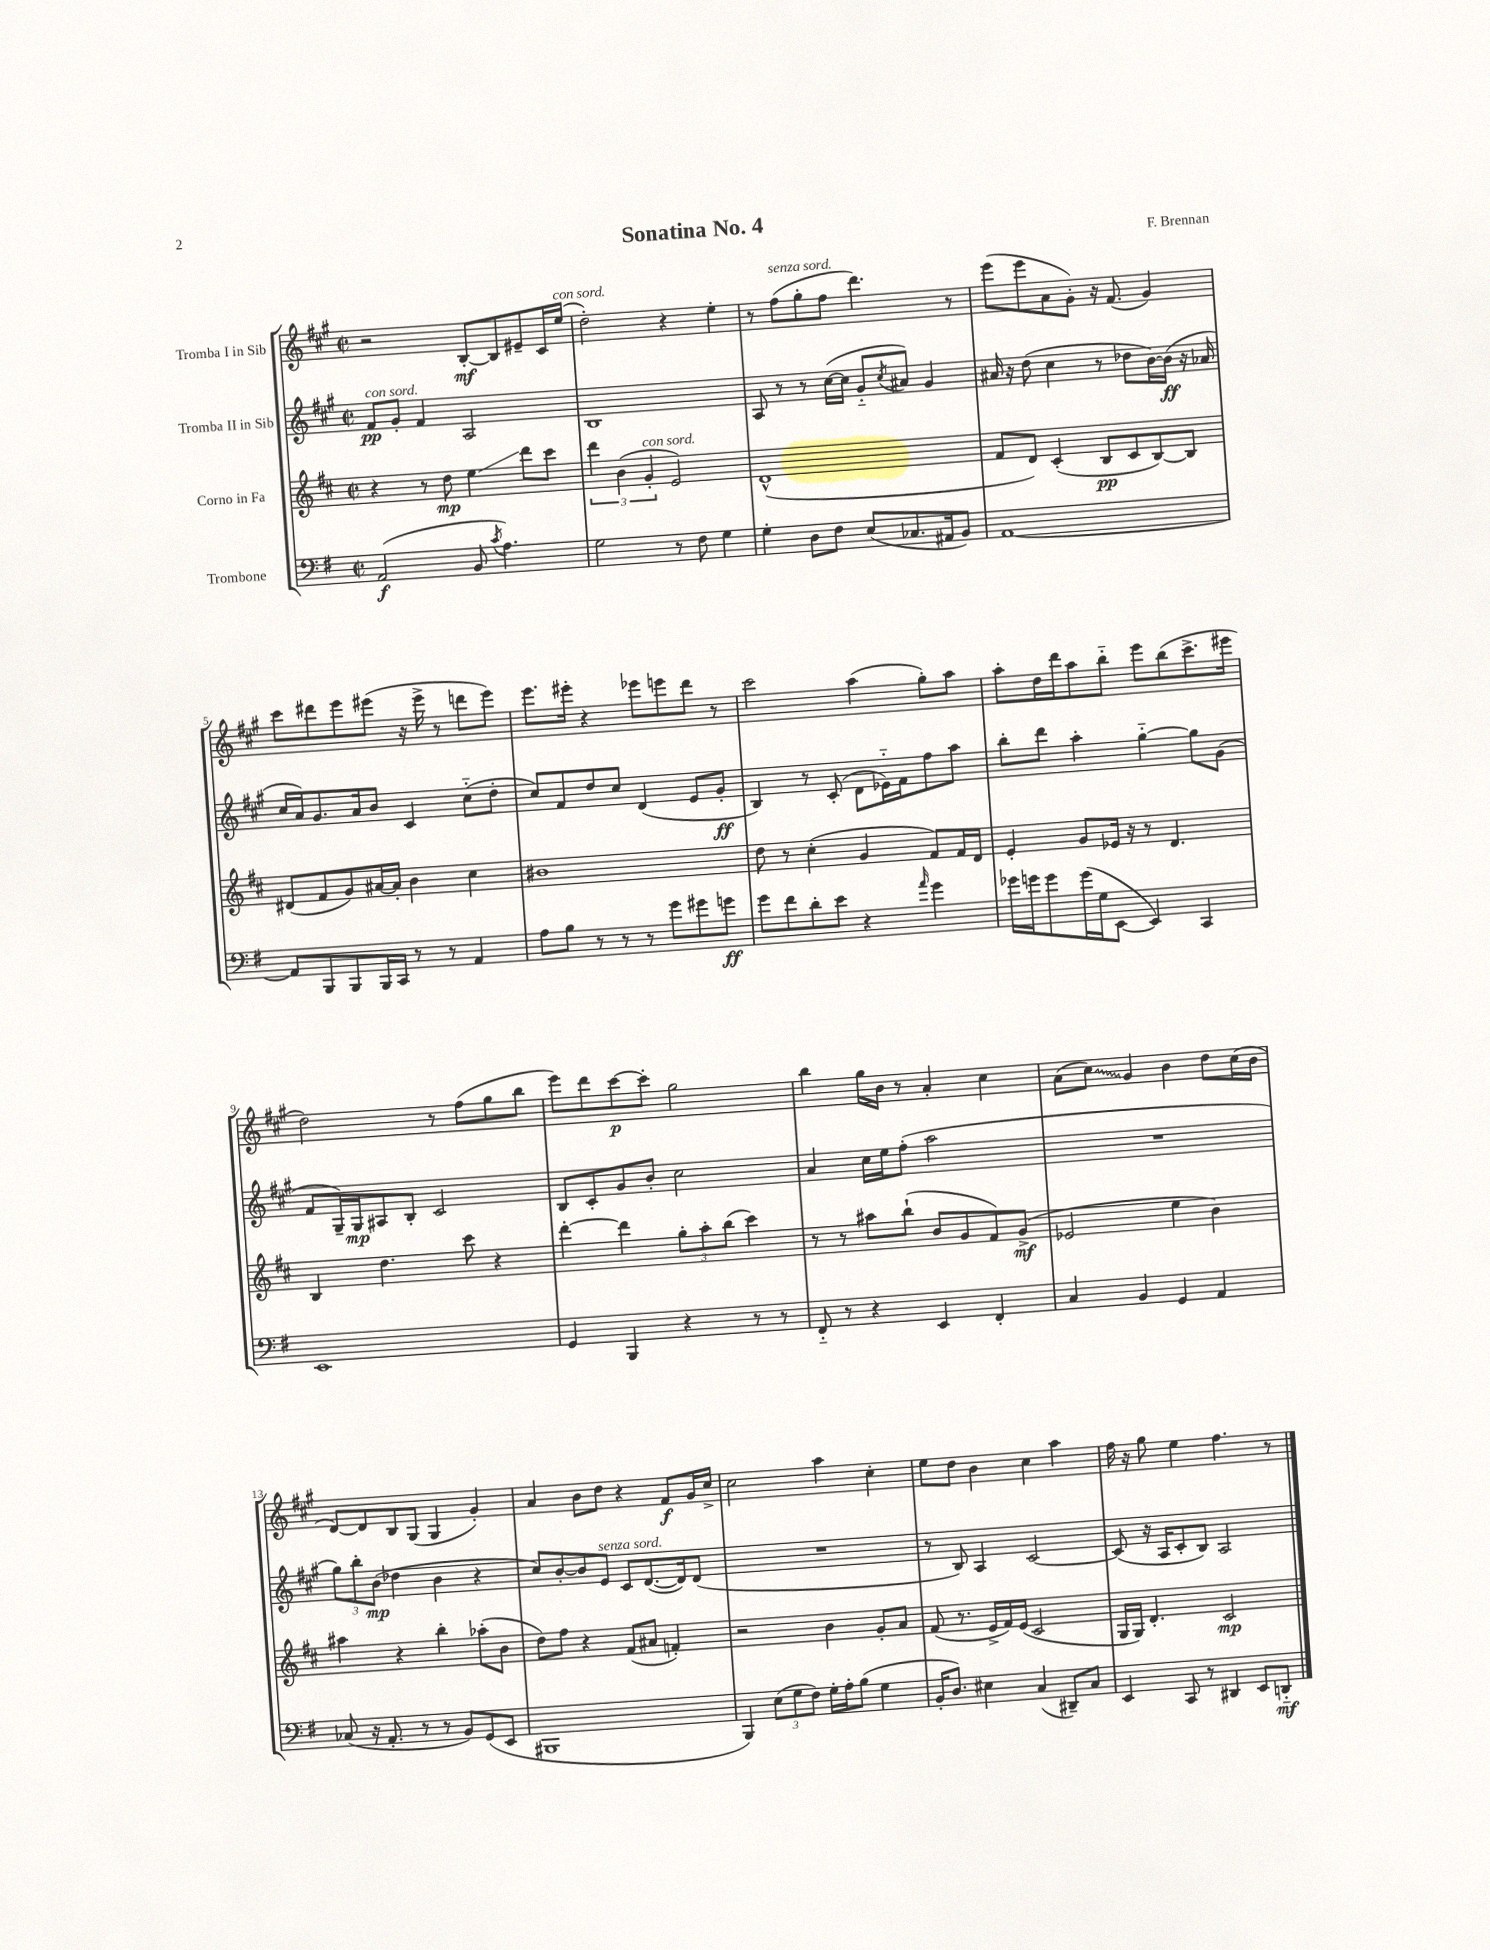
\header { title = "Sonatina No. 4" composer = "F. Brennan" }
<<
\new StaffGroup <<
\new Staff = "s0" \with { instrumentName = "Tromba I in Sib" } {
    \clef treble \key a \major \defaultTimeSignature \time 2/2
    r2 b8~-.\mf b8 eis'8-- cis'16 e''16^\markup { \italic "con sord." }( |
    d''2-.) r4 e''4-. |
    r8 fis''8^\markup { \italic "senza sord." }( gis''8-. fis''8 d'''4.) r8 |
    e'''8( e'''8 a'8 gis'8-.) r16 fis'8.( gis'4) |
    cis'''8 dis'''8 e'''8 eis'''8( r16 eis'''16-> r8 d'''8 eis'''8) |
    e'''8. eis'''16-. r4 ees'''8 e'''8 d'''8 r8 |
    cis'''2 a''4( gis''8-.) a''8 |
    a''8-. d''16 d'''16 a''8 b''8-_ e'''8 b''8( cis'''8.-> eis'''16 |
    d''2) r8 fis''8( gis''8 b''8 |
    e'''8) d'''8 cis'''8~\p cis'''8-. gis''2 |
    b''4 gis''16 b'16 r8 a'4-. cis''4 |
    a'8( \once \override Glissando.style = #'zigzag cis''8\glissando) gis'4 b'4 d''8 cis''16( b'16 |
    d'8~) d'8 b8 gis8( gis4 gis'4-.) |
    a'4 b'8 d''8 r4 fis'8\f gis'16 cis''16-> |
    cis''2 a''4 cis''4-. |
    e''8 d''8 b'4 cis''4 a''4 |
    fis''16 r16 gis''8 e''4 fis''4. r8 \bar "|." |
}
\new Staff = "s1" \with { instrumentName = "Tromba II in Sib" } {
    \clef treble \key a \major \defaultTimeSignature \time 2/2
    fis'8\pp^\markup { \italic "con sord." } gis'8-. fis'4 a2 |
    b1 |
    a8 r8 r8 cis''16~( cis''16 gis'8-_ \acciaccatura { cis''8 } ais'8) gis'4 |
    ais'16 r16 d''8( cis''4 r8 des''8 b'16~) b'16\ff( r16 aes'16 |
    cis''16 a'16) gis'8. a'16 b'8 cis'4 cis''8-_( d''8-. |
    cis''8) fis'8 d''8 cis''8 d'4( e'8 gis'8-.\ff |
    b4) r8 cis'8-.( d'8 ees'16-_) fis'16 fis''8 a''8 |
    b''8-. d'''8 a''4-. gis''4~-_ gis''8 gis'8( |
    fis'8 gis16--) gis16\mp ais8 b8-. cis'2 |
    b8 cis'8-. gis'8 b'8-. cis''2 |
    a'4 cis''16 e''16 fis''8-.( a''2 |
    R1 |
    \tuplet 3/2 { gis''8) b''8-. b'8\mp( } des''4 b'4 r4 |
    cis''8) b'8~-. b'8 e'8^\markup { \italic "senza sord." } cis'8 d'8.~( d'16) d'8( |
    R1 |
    r8 b8) a4 cis'2~ |
    cis'8( r16 a16 cis'8-. b8) a2 \bar "|." |
}
\new Staff = "s2" \with { instrumentName = "Corno in Fa" } {
    \clef treble \key d \major \defaultTimeSignature \time 2/2
    r4 r8 d''8\mp e''4\glissando d'''8 cis'''8 |
    \tuplet 3/2 { d'''4 b'4( g'4-.^\markup { \italic "con sord." } } e'2) |
    d'1-^( |
    fis'8 d'8) cis'4-.( b8\pp cis'8 b8~) b8 |
    dis'8( fis'8 g'8) ais'16~ ais'16-. b'4 cis''4 |
    bis'1 |
    d''8 r8 cis''4-.( g'4 fis'8) fis'16 d'16 |
    e'4-. g'8 ees'16 r16 r8 d'4. |
    b4 d''4. cis'''8 r4 |
    d'''4~-. d'''4 \tuplet 3/2 { g''8-. a''8-. b''8( } cis'''4) |
    r8 r8 ais''8 b''8-!( b'8 g'8 fis'8) g'8->\mf( |
    ees'2 e''4 b'4) |
    ais''4 r4 b''4-. aes''8-.( b'8 |
    d''8) fis''8 r4 fis'8( ais'8 f'4-.) |
    r2 b'4 g'8-. a'8 |
    fis'8( r8. e'16-> fis'16) e'16( cis'2 |
    g16 g16) d'4.-. cis'2\mp \bar "|." |
}
\new Staff = "s3" \with { instrumentName = "Trombone" } {
    \clef bass \key g \major \defaultTimeSignature \time 2/2
    a,2\f( b,8 \acciaccatura { c'8 } a4.) |
    g2 r8 fis8 g4 |
    g4-. d8 fis8 e8( ces8. ais,16 b,8) |
    a,1~ |
    a,8 b,,8 b,,8 b,,16 c,16 r8 r8 a,4 |
    a8 b8 r8 r8 r8 g'8 gis'8 g'8\ff |
    g'8 fis'8 d'8-. e'8 r4 \grace { a'16 } g'4 |
    ges'16 g'16 g'8 g'16( g16 e,8~ e,4) c,4 |
    e,1 |
    g,4 b,,4 r4 r8 r8 |
    fis,8-_ r8 r4 e,4 fis,4-. |
    c4 b,4 g,4 a,4 |
    ces8( r16 a,8.-. r8 r8 b,8) g,8( e,8 |
    bis,,1 |
    b,,4) \tuplet 3/2 { e8( g8 fis8) } g16-. a16-. b8( g4 |
    b,16-. d8.) eis4 c4( dis,8--) c8 |
    e,4 c,8 r8 dis,4 e,8 d,8-_\mf \bar "|." |
}
>>
>>
